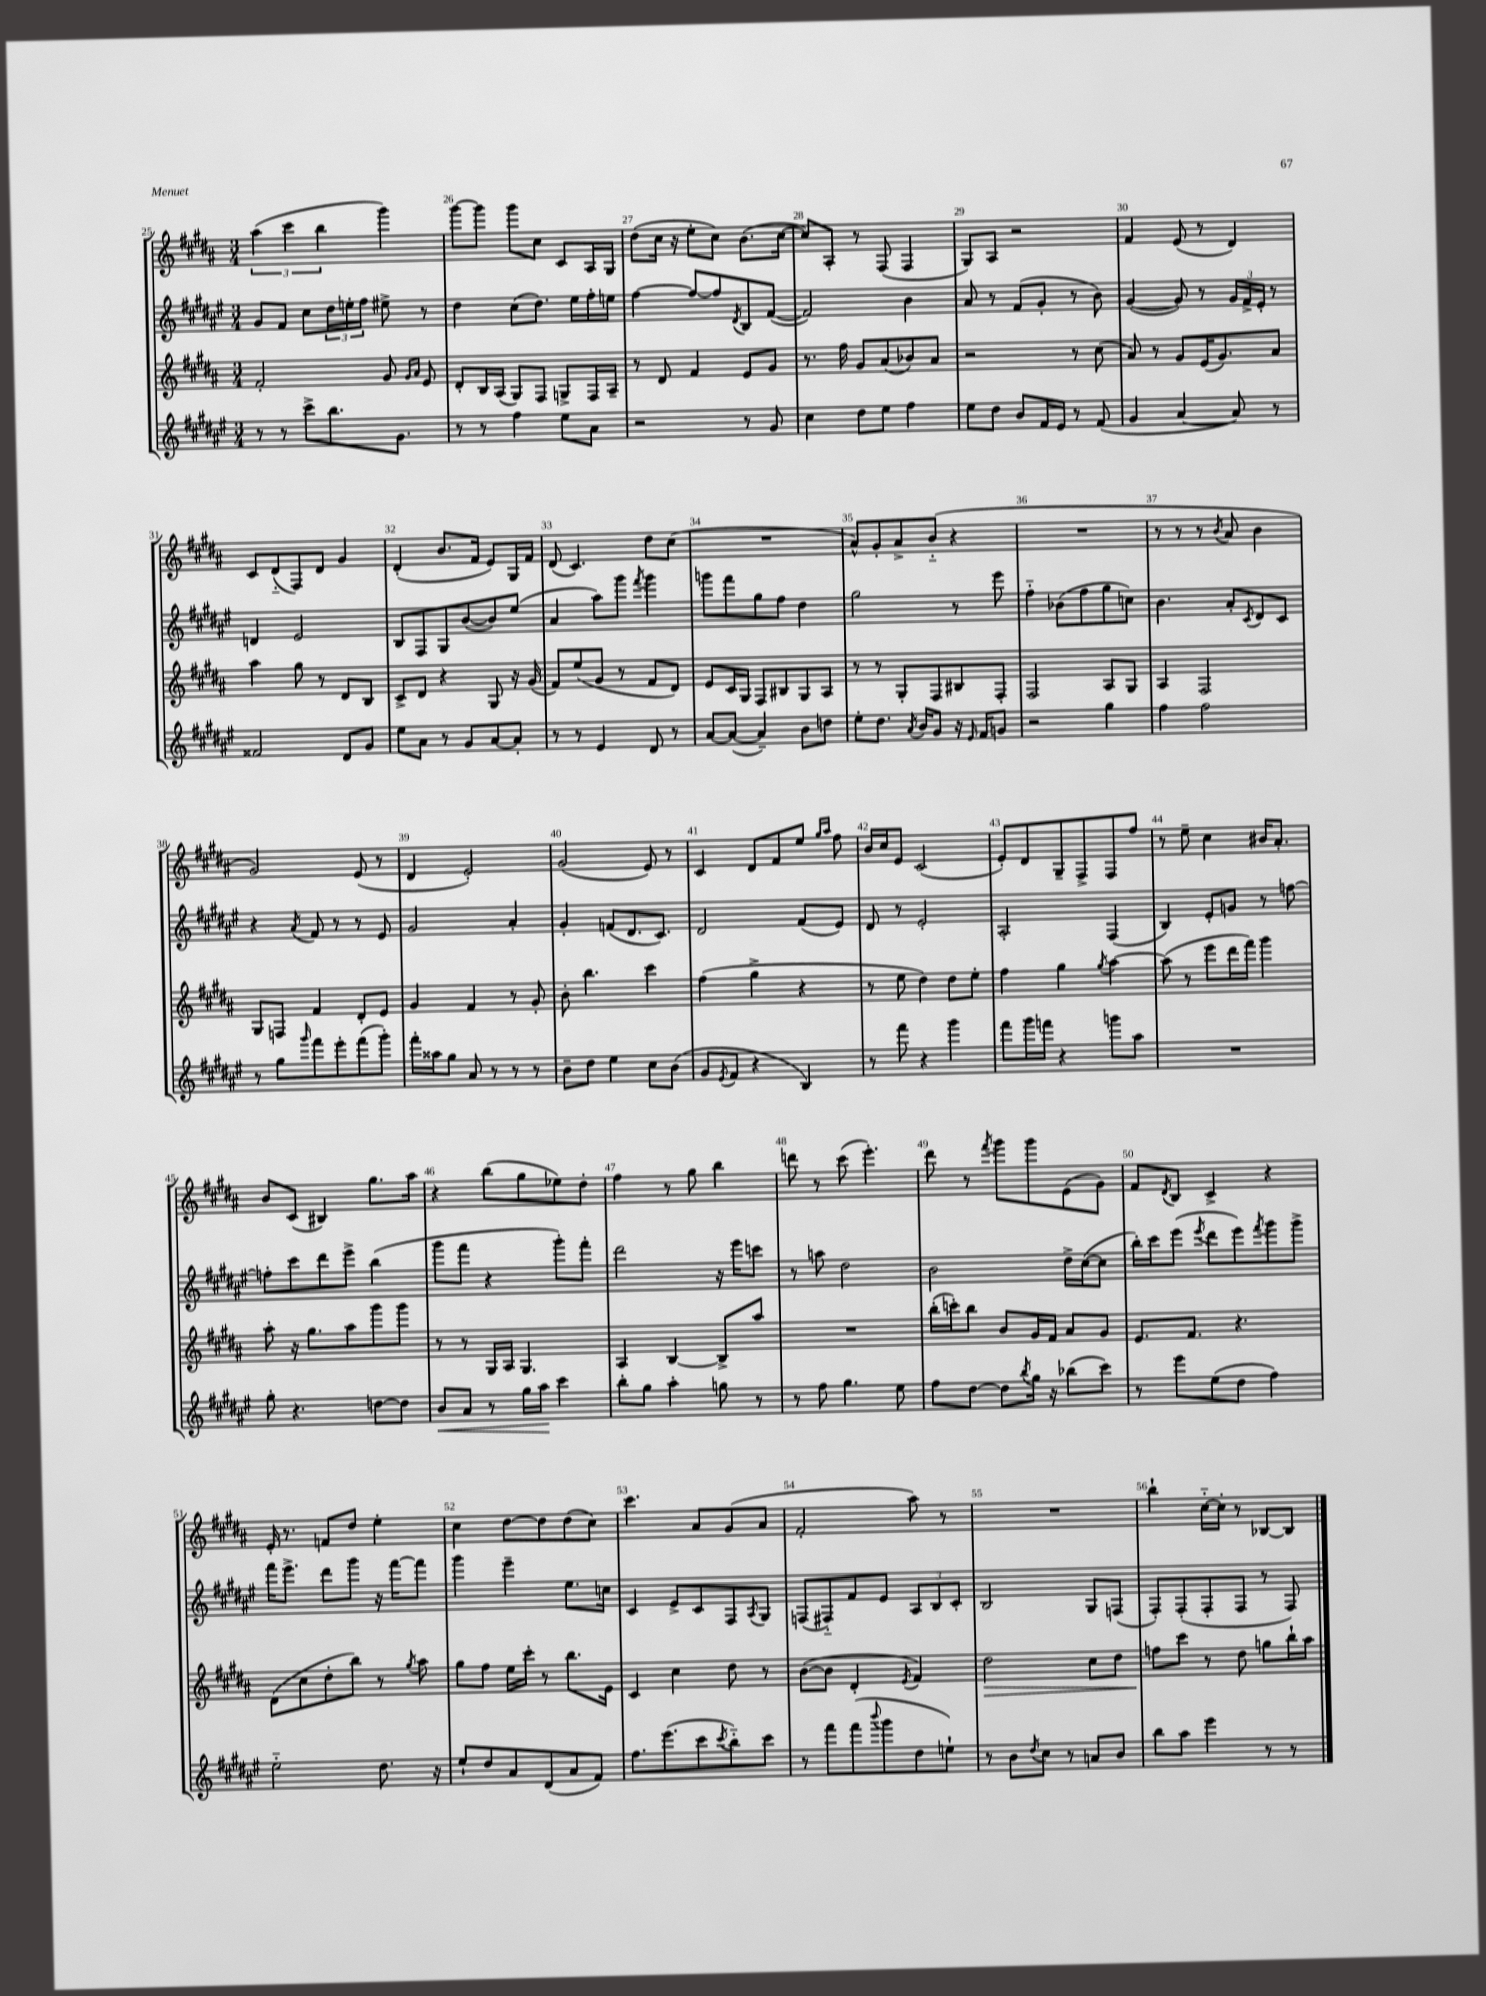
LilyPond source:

<<
\new StaffGroup <<
\new Staff = "s0" {
    \clef treble \key b \major \numericTimeSignature \time 3/4
    \tuplet 3/2 { ais''4( cis'''4 b''4 } gis'''4) |
    gis'''8~ gis'''8 gis'''8 cis''8 cis'8 ais16 gis16 |
    dis''8( cis''16 r16 e''8-. cis''8) b'8.( cis''16~ |
    cis''8) ais8-. r8 fis8( fis4 |
    gis8) ais8 r2 |
    fis'4 e'8( r8 dis'4) |
    cis'8 dis'8-_( fis8) dis'8 gis'4 |
    dis'4-.( b'8. fis'16 e'8) gis16 fis'16 |
    dis'8( cis'4.) dis''8 cis''8( |
    R2. |
    ais'8-^) gis'8-. ais'8-> b'8-_( r4 |
    R2. |
    r8 r8 r8 \acciaccatura { b'8 } ais'8 b'4 |
    gis'2) e'8( r8 |
    dis'4 e'2-.) |
    gis'2( e'8) r8 |
    cis'4 dis'8 fis'8 e''8 \grace { gis''16 ais''16 } fis''8 |
    b'16 cis''16 e'8 cis'2( |
    e'8-.) dis'8 gis8-- fis8-> fis8 fis''8 |
    r8 e''8-- cis''4 bis'16 ais'8.-. |
    b'8 cis'8( bis4) gis''8. ais''16 |
    r4 b''8( gis''8 ees''8) dis''8-. |
    fis''4 r8 gis''8 b''4 |
    d'''8 r8 cis'''8( e'''4.-.) |
    dis'''8 r8 \acciaccatura { fis'''8 } gis'''8 gis'''8 e'8( gis'8) |
    fis'8 \acciaccatura { dis'8 } b8 cis'4-> r4 |
    e'16-. r8. f'8 dis''8 e''4-. |
    cis''4 dis''8~ dis''8 dis''8( cis''8) |
    cis'''4. ais'8 gis'8( ais'8 |
    fis'2-. ais''8) r8 |
    R2. |
    b''4-! cis''16~-_ cis''16-. r8 bes8~ bes8 \bar "|." |
}
\new Staff = "s1" {
    \clef treble \key fis \major \numericTimeSignature \time 3/4
    gis'8 fis'8 cis''8 \tuplet 3/2 { dis''16 e''16-. fis''16 } eis''8-> r8 |
    dis''4 cis''8( dis''8.) eis''16 fis''16-. e''16 |
    fis''4~ fis''8~ fis''8 \acciaccatura { dis'8 } b8 fis'8~( |
    fis'2) b'4 |
    ais'8 r8 fis'8( gis'8-. r8 b'8) |
    gis'4~( gis'8) r8 \tuplet 3/2 { gis'16 fis'16-> eis'16-. } r8 |
    d'4 eis'2 |
    b8 fis8 gis8 b'8~( b'8) eis''8( |
    ais'4 ais''8) gis'''8 \acciaccatura { fis'''8 } gis'''4 |
    g'''8 fis'''8 gis''8 fis''8 dis''4 |
    gis''2 r8 eis'''8 |
    fis''4-_ bes'8( fis''8 gis''8 c''8) |
    b'4. ais'8-. \acciaccatura { cis'8 } dis'8 cis'8 |
    r4 \acciaccatura { ais'8 } fis'8 r8 r8 eis'8 |
    gis'2 ais'4-. |
    gis'4-. f'8( dis'8. cis'8.) |
    dis'2 fis'8( eis'8) |
    dis'8 r8 eis'2-. |
    ais2-. fis4( |
    b4) eis'8-. g'8 r8 f''8~ |
    f''8-. cis'''8 dis'''8 eis'''8-> b''4( |
    gis'''8 fis'''8 r4 gis'''8-.) fis'''8-. |
    dis'''2 r16 eis'''16 c'''8 |
    r8 a''8 dis''2 |
    b'2 dis''16-> cis''16~( cis''8 |
    b''16-.) cis'''16 eis'''8( \acciaccatura { eis'''8 } dis'''8 eis'''8) \acciaccatura { fis'''8 } gis'''8 gis'''8-> |
    fis'''16 eis'''8.-> dis'''8 gis'''8 r16 fis'''16~ fis'''8 |
    gis'''4 eis'''4-- eis''8. c''16 |
    cis'4 eis'8-> cis'8 fis8 \acciaccatura { ais8 } gis8 |
    f8( fis8-_) fis'8 eis'8 \tuplet 3/2 { ais8 b8 cis'8-. } |
    b2 gis8 f8( |
    fis8-.) fis8-.( fis8-. fis8 r8 fis8) \bar "|." |
}
\new Staff = "s2" {
    \clef treble \key b \major \numericTimeSignature \time 3/4
    fis'2-. gis'8 \grace { gis'16 ais'16 } e'8 |
    dis'8-. b16 ais16( gis8) fis8 g8-> fis16 ais16-- |
    r8 dis'8 fis'4 e'8 gis'8 |
    r8. fis''16 gis'8 ais'8( bes'8) ais'8 |
    r2 r8 cis''8( |
    ais'8) r8 gis'8 e'16( gis'8.) ais'8 |
    ais''4 gis''8 r8 dis'8 b8 |
    cis'8-> dis'8 r4 gis8 r16 gis'16( |
    fis'8) e''8( gis'8 r8 fis'8 dis'8) |
    e'8 cis'16 gis16 fis8 bis8 gis8 ais8 |
    r8 r8 gis8-. fis8 bis8 fis8-. |
    fis2 ais8 gis8 |
    ais4 fis2 |
    gis8 f8 fis'4 dis'8-. e'8 |
    gis'4 fis'4 r8 gis'8-. |
    b'8-. b''4. cis'''4 |
    fis''4( gis''4-> r4 |
    r8 e''8 dis''4) dis''8 e''8-. |
    fis''4 gis''4 \acciaccatura { gis''8 } ais''4~ |
    ais''8( r8 e'''8 dis'''16 fis'''16) gis'''4 |
    ais''8-. r16 gis''8. ais''8 gis'''8 gis'''8 |
    r8 r8 gis16 ais16 gis4. |
    ais4 b4~ b8-> ais''8 |
    R2. |
    b''16-.( c'''16-.) b''8 b'8 gis'16 fis'16 ais'8 gis'8 |
    e'8. fis'8. r4. |
    dis'8( cis''8 dis''8-. b''8) r8 \acciaccatura { gis''8 } ais''8 |
    gis''8 fis''8 e''16 cis'''16-. r8 b''8. e'16 |
    cis'4 cis''4 dis''8 r8 |
    b'8~( b'8 dis'4-. \acciaccatura { e'8 } fis'4) |
    dis''2\> cis''8 dis''8 |
    f''8\! cis'''8 r8 dis''8 g''8 b''16-! ais''16 \bar "|." |
}
\new Staff = "s3" {
    \clef treble \key fis \major \numericTimeSignature \time 3/4
    r8 r8 cis'''8-> b''8. gis'8. |
    r8 r8 fis''4 eis''8 ais'8 |
    r2 r8 gis'8 |
    cis''4 dis''8 eis''8 fis''4 |
    eis''8 dis''8 b'8 fis'16 eis'16 r8 fis'8( |
    gis'4 ais'4~ ais'8) r8 |
    fisis'2 dis'8 gis'8 |
    eis''8 ais'8 r8 gis'8 ais'8~ ais'8-. |
    r8 r8 eis'4 dis'8 r8 |
    ais'8~ ais'8~( ais'4--) b'8 d''8 |
    eis''8-. dis''8. \acciaccatura { ais'8 } b'16 gis'8 r16 \grace { eis'16 } fis'16 g'8 |
    r2 gis''4 |
    fis''4 fis''2 |
    r8 gis''8 \grace { gis'''16 } fis'''8 eis'''8-. fis'''8( gis'''8-.) |
    fis'''16-. aisis''16 gis''8 ais'8 r8 r8 r8 |
    b'8-- dis''8 eis''4 cis''8 b'8( |
    gis'8 \acciaccatura { eis'8 } fis'8 r4 b4) |
    r8 fis'''8 r4 gis'''4 |
    fis'''8 gis'''16 f'''16 r4 g'''8 ais''8 |
    R2. |
    gis''8-. r4. d''8~ d''8 |
    b'8\< ais'8 r8 gis''16 ais''16\! cis'''4 |
    b''8-. gis''8 ais''4-. g''8 r8 |
    r8 fis''8 gis''4. eis''8 |
    fis''8 dis''8~ dis''8 \acciaccatura { b''8 } gis''16 r16 bes''8( cis'''8) |
    r8 eis'''8 eis''8( dis''8 fis''4) |
    eis''2-_ dis''8. r16 |
    eis''8-! dis''8 ais'8 dis'8( ais'8 fis'8) |
    fis''8. eis'''8.( cis'''8 \acciaccatura { cis'''8 } b''8-_) cis'''8 |
    r8 fis'''8 fis'''8( \appoggiatura { b'''8 } gis'''8 dis''8 e''8-!) |
    r8 b'8 \acciaccatura { dis''8 } cis''8 r8 a'8 b'8 |
    b''8 ais''8 eis'''4 r8 r8 \bar "|." |
}
>>
>>
\layout { \context { \Score currentBarNumber = #25 \override BarNumber.break-visibility = ##(#f #t #t) barNumberVisibility = #all-bar-numbers-visible } }
